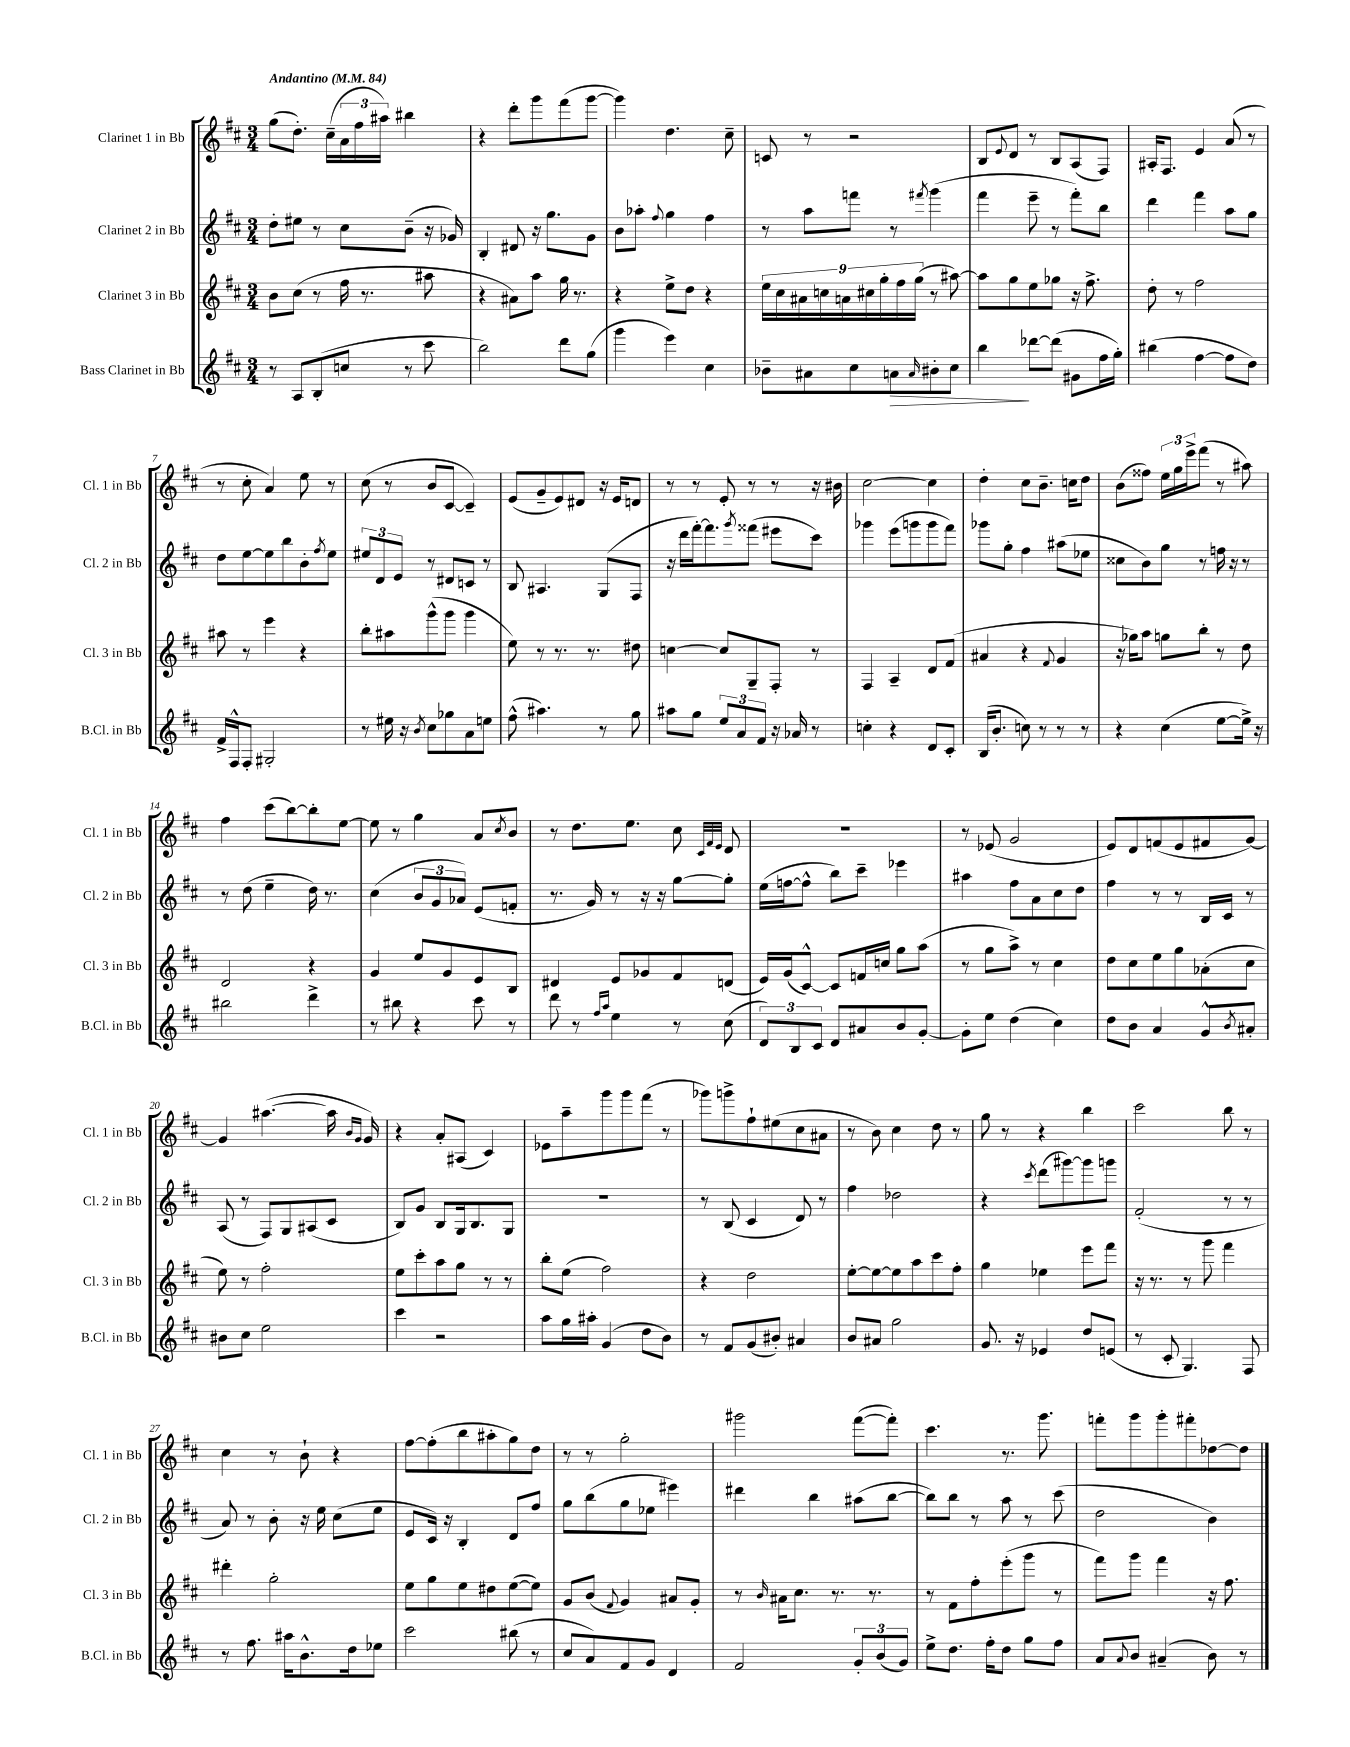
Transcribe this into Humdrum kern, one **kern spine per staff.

**kern	**dynam	**kern	**kern	**kern
*part4	*part4	*part3	*part2	*part1
*staff4	*staff4	*staff3	*staff2	*staff1
*I"Bass Clarinet in Bb	*	*I"Clarinet 3 in Bb	*I"Clarinet 2 in Bb	*I"Clarinet 1 in Bb
*I'B.Cl. in Bb	*	*I'Cl. 3 in Bb	*I'Cl. 2 in Bb	*I'Cl. 1 in Bb
*clefG2	*	*clefG2	*clefG2	*clefG2
*k[f#c#]	*	*k[f#c#]	*k[f#c#]	*k[f#c#]
*M3/4	*	*M3/4	*M3/4	*M3/4
*MM84	*	*MM84	*MM84	*MM84
=1	=1	=1	=1	=1
!	!	!	!	!LO:TX:a:B:t=Andantino
8r	.	8b\L	8dd'\L	(8gg\L
8A/L	.	(8cc#\J	8ee#X\J	8.dd'\J)
(8B'/	.	8r	8r	.
.	.	.	.	(16cc#~\LL
8ccn/J	.	16ff#\	8cc#\L	24a\
.	.	.	.	24ff#\
.	.	8.r	.	.
.	.	.	.	24aa#X\JJ)
8r	.	.	(8b~\J	4bb#X\
8ccc#\	.	8aa#X\	16r	.
.	.	.	16g-X/)	.
=2	=2	=2	=2	=2
2bb\)	.	4r	4B'/	4r
.	.	8a#X\L)	8d#X/	8ddd'\L
.	.	8aa\J	16r	8ggg\
.	.	.	8.gg\L	.
8ddd\L	.	16gg\	.	(8fff#\
.	.	8.r	.	.
(8gg\J	.	.	8g\J	[8ggg\J
=3	=3	=3	=3	=3
4ggg\	.	4r	8b\L	4ggg\])
.	.	.	8aa-X'\J	.
.	.	.	8qqff#/	.
4eee\)	.	8ee^\L	4gg\	4.dd\
.	.	8dd\J	.	.
4cc#\	.	4r	4ff#\	.
.	.	.	.	8cc#~\
=4	=4	=4	=4	=4
8b-X~\L	.	18ee\LL	8r	8cn/
.	.	18cc#\	.	.
.	.	18a#X\	.	.
8a#X\	.	.	8aa\L	8r
.	.	18ccn\	.	.
.	.	18an\	.	.
8cc#\	.	.	8fffn\J	2r
.	.	18cc#X\	.	.
.	.	18gg'\	.	.
!	!LO:HP:b	!	!	!
8an\	>	.	8r	.
.	.	18ff#\	.	.
.	.	(18gg\JJ	.	.
16qqa/	.	.	8qfff#X/	.
8b#X'\	.	8r	(4ggg\	.
8cc#\J	.	[8aa#X\)	.	.
=5	=5	=5	=5	=5
4bb\	.	8aa#\L]	4fff#\	8B/L
.	.	.	.	8qqe/
.	.	8gg\	.	8d/J
[8ddd-X\L	]	8ee\	8eee~\	8r
(8ddd-\J]	.	8gg-X\J	8r	8B/L
8g#X\L	.	16r	8fff#'\L)	(8A/
.	.	8.ff#^\	.	.
16ff#\L	.	.	8bb\J	8F#/J)
16gg'\JJ)	.	.	.	.
=6	=6	=6	=6	=6
(4bb#X\	.	8dd'\	4ddd\	16A#X'/KL
.	.	.	.	8.F#/J
.	.	8r	.	.
[4ff#\	.	2ff#\	4fff#\	4e/
8ff#\L]	.	.	8aa\L	(8a/
8dd\J)	.	.	8gg\J	8r
!!LO:LB:g=z
=7	=7	=7	=7	=7
16f#^/LL	.	8aa#X\	8dd\L	8r
16F#^^/J	.	.	.	.
8F#'/J	.	8r	[8ee\	8cc#'\
2G#X'/	.	4eee\	8ee\]	4a/)
.	.	.	8bb\	.
.	.	4r	8b'\	8ee\
.	.	.	8qff#/	.
.	.	.	8ee\J	8r
=8	=8	=8	=8	=8
8r	.	8bb'\L	12ee#X/L	(8cc#\
.	.	.	12d/	.
16ee#X\	.	8aa#X\	.	8r
.	.	.	12e/J	.
16r	.	.	.	.
8qb/	.	.	.	.
8cc#\L	.	(8ggg^^\	8r	8b/L
8gg-X\	.	8ggg\J	8d#X/L	[8c#/J
8a\	.	4ggg\	8cn/J	4c#~/])
8een\J	.	.	8r	.
=9	=9	=9	=9	=9
(8ff#^^\	.	8ee\)	8B/	(8e/L
4.aa#X\)	.	8r	4.A#X/	8g~/
.	.	8.r	.	8e/)
.	.	.	.	8d#X/J
.	.	8.r	.	.
8r	.	.	(8G/L	16r
.	.	.	.	16e/KL
8gg\	.	8dd#X\	8F#/J	8dn/J
=10	=10	=10	=10	=10
8aa#X\L	.	[4ccn\	16r	8r
.	.	.	16ddd\LL	.
8gg\J	.	.	[16fff#'\J)	8r
.	.	.	8.fff#\]	.
12ee/L	.	8cc/L]	.	8e'/
12a/	.	.	.	.
.	.	.	8qggg/	.
.	.	8G~/	(8fff##X\J	8r
12f#/J	.	.	.	.
16r	.	8F#'/J	8eee#X\L	8r
16a-X/	.	.	.	.
8r	.	8r	8ccc#\J)	16r
.	.	.	.	16b#X\
=11	=11	=11	=11	=11
4ccn'\	.	4F#/	4ggg-X\	[2cc#\
4r	.	4A~/	(8eee\L	.
.	.	.	8gggn\	.
8d/L	.	8d/L	8ggg\	4cc#\]
8c#'/J	.	(8f#/J	8fff#\J)	.
=12	=12	=12	=12	=12
(16B/KL	.	4a#X/	8ggg-X\L	4dd'\
8.b'/J	.	.	.	.
.	.	.	8gg'\J	.
8ccn\)	.	4r	4ff#\	8cc#\L
8r	.	.	.	8.b~\J
.	.	8qqf#/	.	.
8r	.	4g/	(8aa#X\L	.
.	.	.	.	16ccn\KL
8r	.	.	8ee-X\J	8dd\J
=13	=13	=13	=13	=13
4r	.	16r	8cc##X\L	(8b\L
.	.	16gg-X\KL)	.	.
.	.	8aa\J	8b\)	8ff##X\J)
(4cc#\	.	8ggn\L	8gg\J	24ee\LL
.	.	.	.	24gg\
.	.	.	.	24eee^\J
.	.	8bb'\J	8r	(8fff#\J
[8ee\L	.	8r	16ffn\	8r
.	.	.	16r	.
16ee^\Jk])	.	8dd\	8r	8aa#X\)
16r	.	.	.	.
!!LO:LB:g=z
=14	=14	=14	=14	=14
2bb#X\	.	2d/	8r	4ff#\
.	.	.	(8dd\	.
.	.	.	4ee~\	(8ccc#\L
.	.	.	.	[8bb\)
4ddd^\	.	4r	16dd\)	8bb'\]
.	.	.	8.r	.
.	.	.	.	[8ee\J
=15	=15	=15	=15	=15
8r	.	4g/	(4cc#\	8ee\]
8bb#X\	.	.	.	8r
4r	.	8ee/L	12b/L	4gg\
.	.	.	12g/	.
.	.	8g/	.	.
.	.	.	12a-X/J)	.
8ccc#\	.	8e/	(8e/L	8a/L
.	.	.	.	8qcc#/
8r	.	8B/J	8fn'/J	8b/J
=16	=16	=16	=16	=16
8ddd\	.	4d#X/	8.r	8r
8r	.	.	.	8.dd\L
.	.	.	16g/)	.
16qqff#/LL	.	.	.	.
16qqaa/JJ	.	.	.	.
4ee\	.	8e/L	8r	.
.	.	.	.	8.ee\J
.	.	8g-X/	16r	.
.	.	.	16r	.
8r	.	8f#/	[8gg\L	8cc#\
.	.	.	.	32qqc#/LLL
.	.	.	.	32qqf#/
.	.	.	.	32qqe/JJJ
(8cc#\	.	(8dn/J	8gg'\J]	8d/
=17	=17	=17	=17	=17
12d/L)	.	16e/LL)	(16ee\LL	2.r
.	.	(16g/J	[16ffn\J	.
12B/	.	.	.	.
.	.	[8c#^^/J)	8ff^^\J]	.
12c#/J	.	.	.	.
8d/L	.	8c#/L]	8bb\L)	.
8a#X/	.	16fn/L	8ccc#~\J	.
.	.	16ccn/JJ	.	.
8b/	.	8gg\L	4eee-X\	.
[8g'/J	.	(8aa\J	.	.
=18	=18	=18	=18	=18
8g'\L]	.	8r	4aa#X\	8r
8ee\J	.	8gg\L	.	(8e-X/
(4dd\	.	8aa^\J)	8ff#\L	2g/
.	.	8r	8a\	.
4cc#\)	.	4cc#\	8cc#\	.
.	.	.	8dd\J	.
=19	=19	=19	=19	=19
8dd\L	.	8dd\L	4ff#\	8e/L)
8b\J	.	8cc#\	.	8d/
4a/	.	8ee\	8r	(8fn/
.	.	8gg\	8r	8e/
8g^^/L	.	(8a-X'\	16B/LL	8f#X/
.	.	.	16c#/JJ	.
8qb/	.	.	.	.
8a#X'/J	.	8cc#\J	8r	[8g/J)
!!LO:LB:g=z
=20	=20	=20	=20	=20
8b#X\L	.	8ee\)	(8A/	4g/]
8cc#\J	.	8r	8r	.
2ee\	.	2ff#'\	8F#/L)	([4.aa#X\
.	.	.	8G/	.
.	.	.	(8A#X/	.
.	.	.	8c#/J	16aa#\]
.	.	.	.	16qqb/LL
.	.	.	.	16qqg/JJ
.	.	.	.	16g/)
=21	=21	=21	=21	=21
4ccc#\	.	8ee\L	8B/L)	4r
.	.	8ccc#'\	8g/J	.
2r	.	8aa\	8B/L	8a'/L
.	.	8gg\J	16G/k	(8A#X/J
.	.	.	8.B/	.
.	.	8r	.	4c#/)
.	.	8r	8G/J	.
=22	=22	=22	=22	=22
8aa\L	.	8bb'\L	2.r	8e-X\L
16gg\L	.	(8ee\J	.	8aa~\
16aa#X'\JJ	.	.	.	.
(4g/	.	2ff#\)	.	8ggg\
.	.	.	.	8ggg\
8dd\L	.	.	.	(8fff#\J
8b\J)	.	.	.	8r
=23	=23	=23	=23	=23
8r	.	4r	8r	8ggg-X\L)
8f#/L	.	.	(8B/	8gggn^\
(8g/	.	2dd\	4c#/	8ff#`\
8b#X'/J)	.	.	.	(8ee#X\
4a#X/	.	.	8d/)	8cc#\
.	.	.	8r	8a#X\J
=24	=24	=24	=24	=24
8b/L	.	[8ee'\L	4ff#\	8r
8a#X/J	.	8ee\_	.	8b\)
2gg\	.	8ee\]	2dd-X\	4cc#\
.	.	8aa\	.	.
.	.	8ccc#\	.	8dd\
.	.	8ff#'\J	.	8r
=25	=25	=25	=25	=25
8.g/	.	4gg\	4r	8gg\
.	.	.	.	8r
16r	.	.	.	.
.	.	.	8qccc#/	.
4e-X/	.	4ee-X\	(8ddd\L	4r
.	.	.	[8ggg#X\)	.
8dd/L	.	8eee\L	8ggg#\]	4bb\
(8en/J	.	8fff#\J	8gggn\J	.
=26	=26	=26	=26	=26
8r	.	16r	(2f#'/	2ccc#\
.	.	8.r	.	.
8c#'/	.	.	.	.
4.G/)	.	8r	.	.
.	.	8ggg\	.	.
.	.	4fff#\	8r	8bb\
8F#/	.	.	8r	8r
!!LO:LB:g=z
=27	=27	=27	=27	=27
8r	.	4ddd#X'\	8a/)	4cc#\
8.ff#\	.	.	8r	.
.	.	2gg'\	8b'\	8r
16aa#X\KL	.	.	.	.
8.b^^\	.	.	16r	8b`\
.	.	.	16ee\	.
.	.	.	(8cc#\L	4r
16dd\k	.	.	.	.
8ee-X\J	.	.	8ee\J	.
=28	=28	=28	=28	=28
2ccc#\	.	8ee\L	8e/L	[8ff#\L
.	.	8gg\	16c#/Jk)	(8ff#'\]
.	.	.	16r	.
.	.	8ee\	4B'/	8bb\
.	.	8dd#X\	.	8aa#X'\
(8bb#X\	.	([8ee\	8d/L	8gg\)
8r	.	8ee\J])	8ff#/J	8dd\J
=29	=29	=29	=29	=29
8cc#/L	.	8g/L	8gg\L	8r
8a/)	.	(8b/J	(8bb\	8r
.	.	8qqf#/	.	.
8f#/	.	4g/)	8gg\	2gg'\
8g/J	.	.	8ee-X\J	.
4d/	.	8a#X/L	4eee#X\)	.
.	.	8g'/J	.	.
=30	=30	=30	=30	=30
2f#/	.	8r	4ddd#X\	2ggg#X\
.	.	16qqb/	.	.
.	.	16a#X\KL	.	.
.	.	8.cc#\J	.	.
.	.	.	4bb\	.
.	.	8.r	.	.
12g'/L	.	.	(8aa#X\L	([8fff#\L
.	.	8.r	.	.
(12b/	.	.	.	.
.	.	.	[8bb\J	8fff#'\J])
12g/J)	.	.	.	.
=31	=31	=31	=31	=31
8ee^\L	.	8r	8bb\L])	4.ccc#\
8.dd\J	.	8f#\L	8bb\J	.
.	.	8ff#'\	8r	.
16ff#'\KL	.	.	.	.
8dd\J	.	(8eee'\	8aa\	8.r
8gg\L	.	8ggg\J	8r	.
.	.	.	.	8.ggg\
8ff#\J	.	8r	(8ccc#\	.
=32	=32	=32	=32	=32
8a/L	.	8fff#\L)	2dd\	8fffn'\L
8qqa/	.	.	.	.
8b/J	.	8ggg\J	.	8ggg\
(4a#X~/	.	4fff#\	.	8ggg'\
.	.	.	.	8fff#X'\
8b\)	.	16r	4b\)	[8dd-X\
.	.	8.ff#\	.	.
8r	.	.	.	8dd-\J]
==	==	==	==	==
*-	*-	*-	*-	*-
